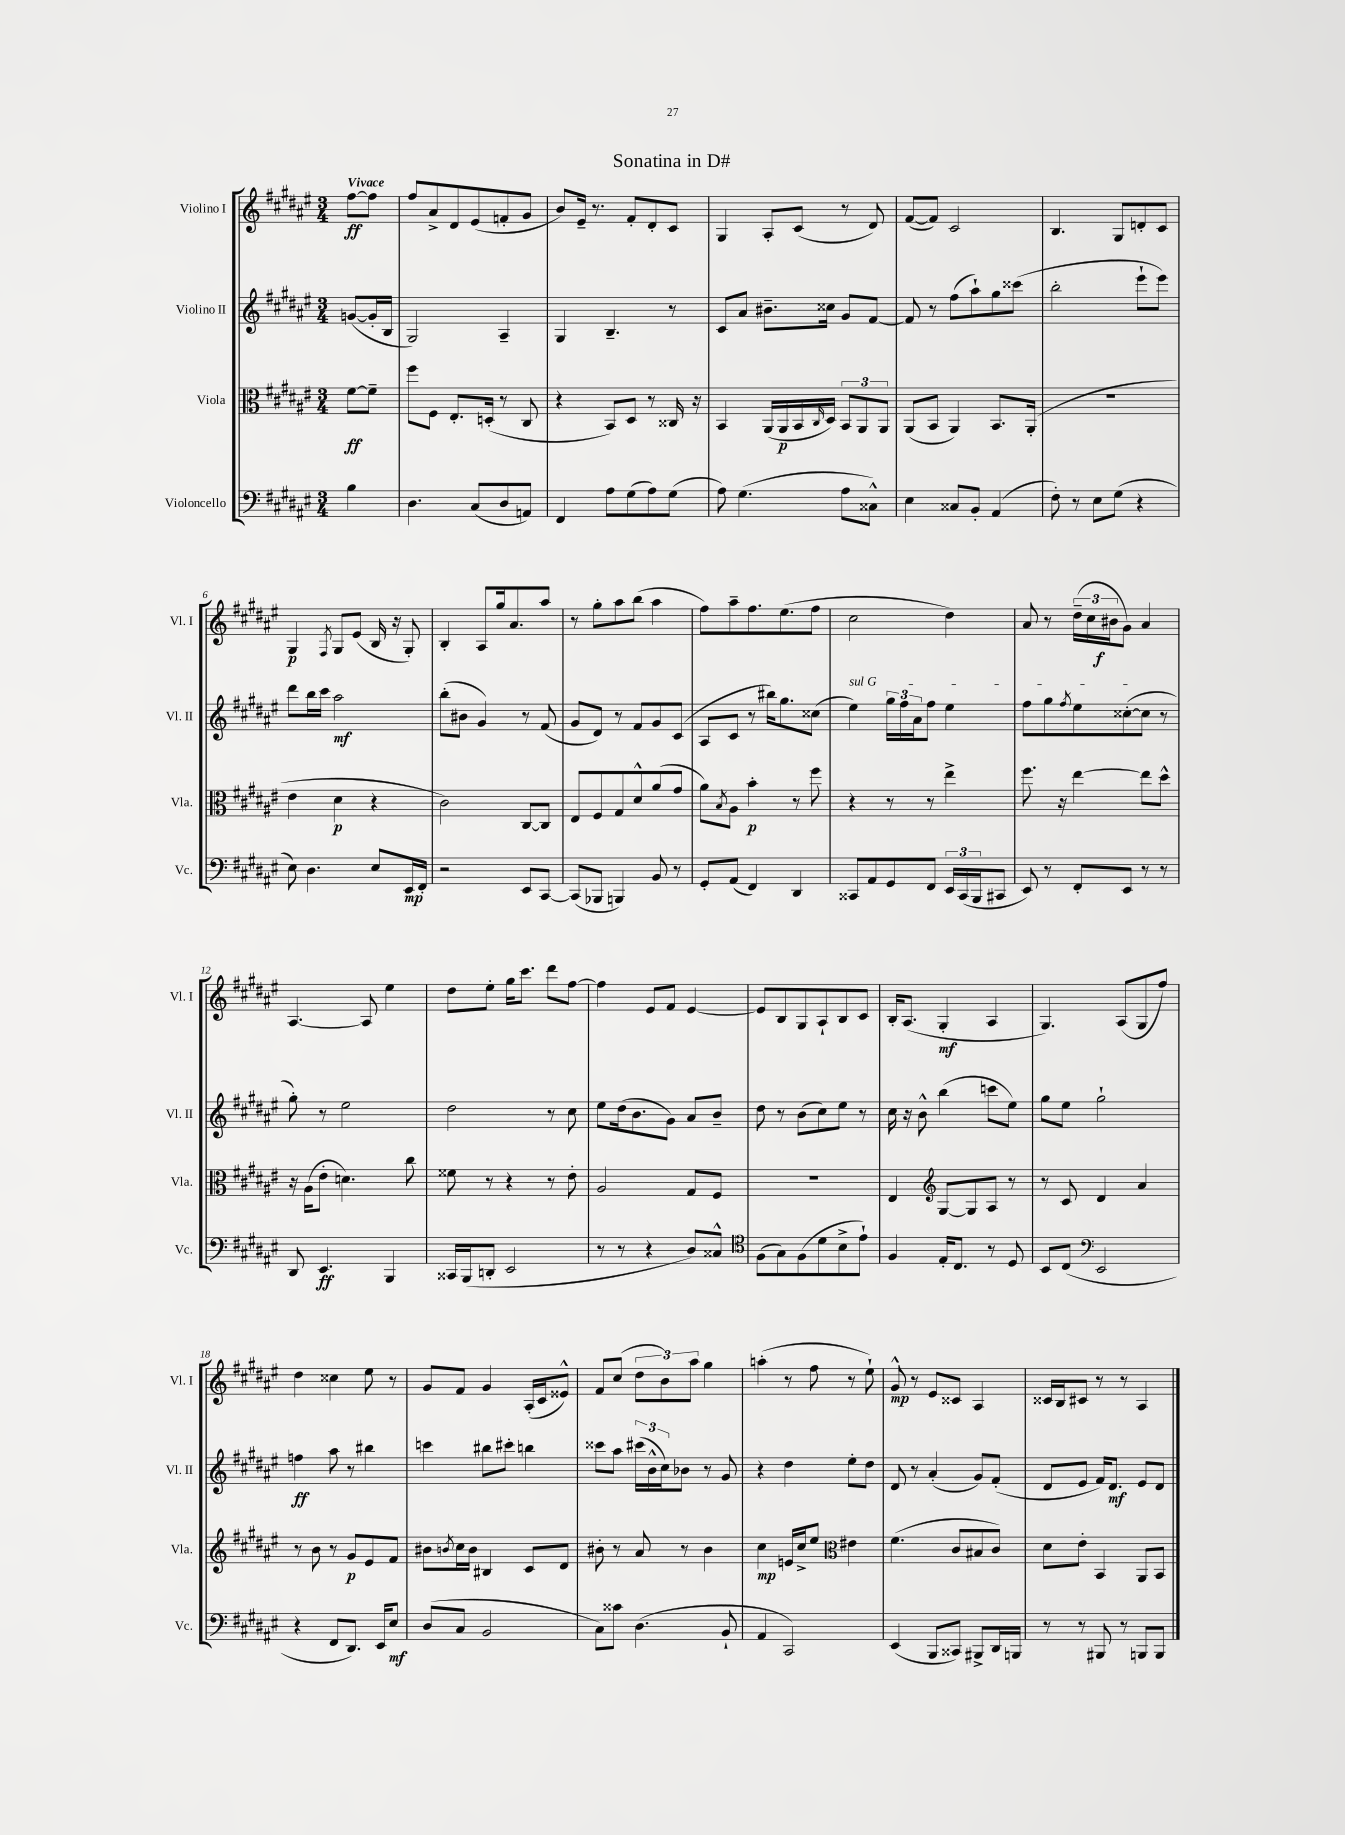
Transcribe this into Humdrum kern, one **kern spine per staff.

**kern	**dynam	**kern	**dynam	**kern	**dynam	**kern	**dynam
*part4	*part4	*part3	*part3	*part2	*part2	*part1	*part1
*staff4	*staff4	*staff3	*staff3	*staff2	*staff2	*staff1	*staff1
*I"Violoncello	*	*I"Viola	*	*I"Violino II	*	*I"Violino I	*
*I'Vc.	*	*I'Vla.	*	*I'Vl. II	*	*I'Vl. I	*
*clefF4	*	*clefC3	*	*clefG2	*	*clefG2	*
*k[f#c#g#d#a#e#]	*	*k[f#c#g#d#a#e#]	*	*k[f#c#g#d#a#e#]	*	*k[f#c#g#d#a#e#]	*
*M3/4	*	*M3/4	*	*M3/4	*	*M3/4	*
=	=	=	=	=	=	=	=
!	!	!	!	!	!	!LO:TX:a:B:t=Vivace	!
4B\	.	[8f#\L	ff	([8gn/L	.	[8ff#\L	ff
.	.	8f#~\J]	.	16g'/L]	.	8ff#\J]	.
.	.	.	.	16B/JJ	.	.	.
=1	=1	=1	=1	=1	=1	=1	=1
4.D#\	.	8ff#\L	.	2G#/)	.	8ff#/L	.
.	.	8F#\J	.	.	.	8a#^/	.
.	.	8.E#'/L	.	.	.	8d#/	.
(8C#/L	.	.	.	.	.	(8e#/	.
.	.	(16Dn'/Jk	.	.	.	.	.
8D#/	.	8r	.	4A#~/	.	8fn'/	.
8AAn/J)	.	8C#/	.	.	.	8g#/J	.
=2	=2	=2	=2	=2	=2	=2	=2
4FF#/	.	4r	.	4G#/	.	8b/L)	.
.	.	.	.	.	.	16e#~/Jk	.
.	.	.	.	.	.	8.r	.
8A#\L	.	8BB/L)	.	4.B~/	.	.	.
(8G#\	.	8D#/J	.	.	.	8f#'/L	.
8A#\)	.	8r	.	.	.	8d#'/	.
(8G#\J	.	16C##X/	.	8r	.	8c#/J	.
.	.	16r	.	.	.	.	.
=3	=3	=3	=3	=3	=3	=3	=3
8A#\)	.	4BB/	.	8c#/L	.	4G#/	.
(4.G#\	.	.	.	8a#/J	.	.	.
.	.	(16AA#/LL	.	8.b#X~\L	.	8A#'/L	.
.	.	16AA#/	p	.	.	.	.
.	.	16BB/	.	.	.	(8c#/J	.
.	.	16qqC#/	.	.	.	.	.
.	.	16D#/JJ)	.	16cc##X\Jk	.	.	.
8A#\L	.	12BB/L	.	8g#/L	.	8r	.
.	.	12AA#/	.	.	.	.	.
8C##X^^\J)	.	.	.	[8f#/J	.	8d#/)	.
.	.	12AA#/J	.	.	.	.	.
=4	=4	=4	=4	=4	=4	=4	=4
4E#\	.	(8AA#/L	.	8f#/]	.	([8f#/L	.
.	.	8BB/J	.	8r	.	8f#/J])	.
8C##X/L	.	4AA#/)	.	(8ff#\L	.	2c#/	.
8BB'/J	.	.	.	8aa#`\)	.	.	.
(4AA#/	.	8.BB/L	.	8gg#\	.	.	.
.	.	.	.	(8ccc##X\J	.	.	.
.	.	(16AA#'/Jk	.	.	.	.	.
=5	=5	=5	=5	=5	=5	=5	=5
8F#'\)	.	2.r	.	2bb'\	.	4.B/	.
8r	.	.	.	.	.	.	.
8E#\L	.	.	.	.	.	.	.
(8G#\J	.	.	.	.	.	8G#/L	.
4r	.	.	.	8eee#`\L	.	8dn'/	.
.	.	.	.	8eee#\J)	.	8c#/J	.
!!LO:LB:g=z
=6	=6	=6	=6	=6	=6	=6	=6
8E#\)	.	4e#\	.	8ddd#\L	.	4G#/	p
4.D#\	.	.	.	16bb\L	.	.	.
.	.	.	.	16ccc#\JJ	.	.	.
.	.	.	.	.	.	8qF#/	.
.	.	4d#\	p	2aa#\	mf	8G#/L	.
.	.	.	.	.	.	(8e#/J	.
8E#/L	.	4r	.	.	.	16B/	.
.	.	.	.	.	.	16r	.
16EE#/L	mp	.	.	.	.	8G#'/)	.
16FF#'/JJ	.	.	.	.	.	.	.
=7	=7	=7	=7	=7	=7	=7	=7
2r	.	2c#\)	.	(8bb'\L	.	4B'/	.
.	.	.	.	8b#X\J	.	.	.
.	.	.	.	4g#/)	.	8A#/L	.
.	.	.	.	.	.	16gg#/k	.
.	.	.	.	.	.	8.a#/	.
8EE#/L	.	[8C#/L	.	8r	.	.	.
[8CC#/J	.	8C#/J]	.	(8f#/	.	8aa#/J	.
=8	=8	=8	=8	=8	=8	=8	=8
(8CC#/L]	.	8E#/L	.	8g#/L	.	8r	.
8BBB-X/J	.	8F#/	.	8d#/J)	.	8gg#'\L	.
4BBBn/)	.	8G#/	.	8r	.	8aa#\	.
.	.	8d#^^/	.	8f#/L	.	(8bb\J	.
8BB/	.	(8a#/	.	8g#/	.	4aa#\	.
8r	.	8g#/J	.	(8c#/J	.	.	.
=9	=9	=9	=9	=9	=9	=9	=9
8GG#'/L	.	8a#\L)	.	8A#/L	.	8ff#\L)	.
.	.	8qB/	.	.	.	.	.
(8AA#/J	.	8A#\J	.	8c#/J	.	8aa#~\	.
4FF#/)	.	4b'\	p	8r	.	8.ff#\	.
.	.	.	.	16bb#X\KL)	.	.	.
.	.	.	.	8.gg#\	.	(8.ee#\	.
4DD#/	.	8r	.	.	.	.	.
.	.	8ff#\	.	(8cc##X\J	.	8ff#\J	.
=10	=10	=10	=10	=10	=10	=10	=10
!	!	!	!	!LO:TX:a:i:t=sul G	!	!	!
8CC##X/L	.	4r	.	4ee#\)	.	2cc#\	.
8AA#/	.	.	.	.	.	.	.
8GG#/	.	8r	.	24gg#\LL	.	.	.
.	.	.	.	24ff#\	.	.	.
.	.	.	.	24a#\J	.	.	.
8FF#/J	.	8r	.	8ff#\J	.	.	.
24EE#/LL	.	4ee#^\	.	4ee#\	.	4dd#\)	.
(24CC##/	.	.	.	.	.	.	.
24BBB/J	.	.	.	.	.	.	.
8CC#X/J	.	.	.	.	.	.	.
=11	=11	=11	=11	=11	=11	=11	=11
8EE#/)	.	8.ff#\	.	8ff#\L	.	8a#/	.
8r	.	.	.	8gg#\	.	8r	.
.	.	16r	.	.	.	.	.
.	.	.	.	8qff#/	.	.	.
8FF#'/L	.	[4ee#\	.	8ee#\	.	(24dd#~\LL	.
.	.	.	.	.	.	24cc#\	.
.	.	.	.	.	.	24b#X\J	f
8EE#/J	.	.	.	([8cc##X'\	.	8g#\J)	.
8r	.	8ee#\L]	.	8cc##\J]	.	4a#/	.
8r	.	8dd#^^\J	.	8r	.	.	.
!!LO:LB:g=z
=12	=12	=12	=12	=12	=12	=12	=12
8DD#/	.	16r	.	8gg#'\)	.	[4.A#/	.
.	.	(16A#\KL	.	.	.	.	.
4.EE#/	ff	8e#'\J	.	8r	.	.	.
.	.	4.dn\)	.	2ee#\	.	.	.
.	.	.	.	.	.	8A#/]	.
4BBB/	.	.	.	.	.	4ee#\	.
.	.	8cc#\	.	.	.	.	.
=13	=13	=13	=13	=13	=13	=13	=13
16CC##X/LL	.	8f##X\	.	2dd#\	.	8dd#\L	.
(16BBB/J	.	.	.	.	.	.	.
8DDn'/J	.	8r	.	.	.	8ee#'\J	.
2EE#/	.	4r	.	.	.	16gg#\KL	.
.	.	.	.	.	.	8.ccc#\J	.
.	.	8r	.	8r	.	8ddd#\L	.
.	.	8e#'\	.	8cc#\	.	[8ff#\J	.
=14	=14	=14	=14	=14	=14	=14	=14
8r	.	2A#/	.	8ee#\L	.	4ff#\]	.
8r	.	.	.	(16dd#\k	.	.	.
.	.	.	.	8.b\	.	.	.
4r	.	.	.	.	.	8e#/L	.
.	.	.	.	8g#\J)	.	8f#/J	.
8D#/L)	.	8G#/L	.	8a#/L	.	[4e#/	.
8C##X^^/J	.	8F#/J	.	8b~/J	.	.	.
=15	=15	=15	=15	=15	=15	=15	=15
*clefC4	*	*	*	*	*	*	*
(8F#\L	.	2.r	.	8dd#\	.	8e#/L]	.
8G#\)	.	.	.	8r	.	8B/	.
(8F#\	.	.	.	(8b\L	.	8G#/	.
8d#\	.	.	.	8cc#\)	.	8A#`/	.
8B^\	.	.	.	8ee#\J	.	8B/	.
8e#`\J)	.	.	.	8r	.	8c#/J	.
=16	=16	=16	=16	=16	=16	=16	=16
4F#/	.	4E#/	.	16cc#\	.	16B'/KL	.
.	.	.	.	16r	.	(8.A#/J	.
.	.	.	.	8b^^\	.	.	.
*	*	*clefG2	*	*	*	*	*
16E#'/KL	.	[8G#/L	.	(4bb\	.	4G#'/	mf
8.C#/J	.	.	.	.	.	.	.
.	.	8G#/]	.	.	.	.	.
8r	.	8A#/J	.	8cccn\L	.	4A#/	.
8D#/	.	8r	.	8ee#\J)	.	.	.
=17	=17	=17	=17	=17	=17	=17	=17
8BB/L	.	8r	.	8gg#\L	.	4.G#/)	.
(8C#/J	.	8c#/	.	8ee#\J	.	.	.
*clefF4	*	*	*	*	*	*	*
2EE#/	.	4d#/	.	2gg#`\	.	.	.
.	.	.	.	.	.	(8A#/L	.
.	.	4a#/	.	.	.	8G#/	.
.	.	.	.	.	.	8ff#/J)	.
!!LO:LB:g=z
=18	=18	=18	=18	=18	=18	=18	=18
4r	.	8r	.	4ffn\	ff	4dd#\	.
.	.	8b\	.	.	.	.	.
8FF#/L	.	8r	.	8aa#\	.	4cc##X\	.
8.DD#/J)	.	8g#/L	p	8r	.	.	.
.	.	8e#/	.	4bb#X\	.	8ee#\	.
16EE#/KL	.	.	.	.	.	.	.
8E#/J	mf	8f#/J	.	.	.	8r	.
=19	=19	=19	=19	=19	=19	=19	=19
(8D#/L	.	8b#X\L	.	4cccn\	.	8g#/L	.
.	.	8qbn/	.	.	.	.	.
8C#/J	.	16cc#\L	.	.	.	8f#/J	.
.	.	16b\JJ	.	.	.	.	.
2BB/	.	4B#X/	.	8bb#X\L	.	4g#/	.
.	.	.	.	8ccc#X'\J	.	.	.
.	.	8c#/L	.	4bbn\	.	(16A#'/LL	.
.	.	.	.	.	.	16c#/J	.
.	.	8d#/J	.	.	.	8e##X^^/J)	.
=20	=20	=20	=20	=20	=20	=20	=20
8C#\L)	.	8b#X'\	.	8ccc##X\L	.	8f#/L	.
8c##X\J	.	8r	.	8aa#\J	.	(8cc#/J	.
(4.D#\	.	8a#/	.	(24ccc#X\LL	.	12dd#\L	.
.	.	.	.	24b^^\	.	.	.
.	.	.	.	24cc#\J)	.	12b\)	.
.	.	8r	.	8b-X\J	.	.	.
.	.	.	.	.	.	12aa#\J	.
.	.	4b#\	.	8r	.	4gg#\	.
8BB`/	.	.	.	8g#/	.	.	.
=21	=21	=21	=21	=21	=21	=21	=21
4AA#/	.	4cc#\	mp	4r	.	(4aan'\	.
2CC#/)	.	16en/LL	.	4dd#\	.	8r	.
.	.	16cc#^/J	.	.	.	.	.
.	.	8ee#/J	.	.	.	8ff#\	.
*	*	*clefC3	*	*	*	*	*
.	.	4e#X\	.	8ee#'\L	.	8r	.
.	.	.	.	8dd#\J	.	8ee#`\)	.
=22	=22	=22	=22	=22	=22	=22	=22
(4EE#/	.	(4.f#\	.	8d#/	.	8g#^^/	mp
.	.	.	.	8r	.	8r	.
8BBB/L	.	.	.	(4a#'/	.	8e#/L	.
8CC##X/J)	.	8c#/L	.	.	.	8c##X/J	.
8BBB#X^/L	.	8B#X/	.	8g#/L)	.	4A#/	.
16DD#/L	.	8c#/J)	.	(8f#'/J	.	.	.
16BBBn/JJ	.	.	.	.	.	.	.
=23	=23	=23	=23	=23	=23	=23	=23
8r	.	8d#\L	.	8d#/L	.	16c##X/LL	.
.	.	.	.	.	.	16B/J	.
8r	.	8e#'\J	.	8e#/J	.	8c#X/J	.
8BBB#X/	.	4BB/	.	16f#/KL)	.	8r	.
.	.	.	.	8.d#/J	mf	.	.
8r	.	.	.	.	.	8r	.
8BBBn/L	.	8AA#/L	.	8e#/L	.	4A#/	.
8BBB/J	.	8BB/J	.	8d#/J	.	.	.
==	==	==	==	==	==	==	==
*-	*-	*-	*-	*-	*-	*-	*-
